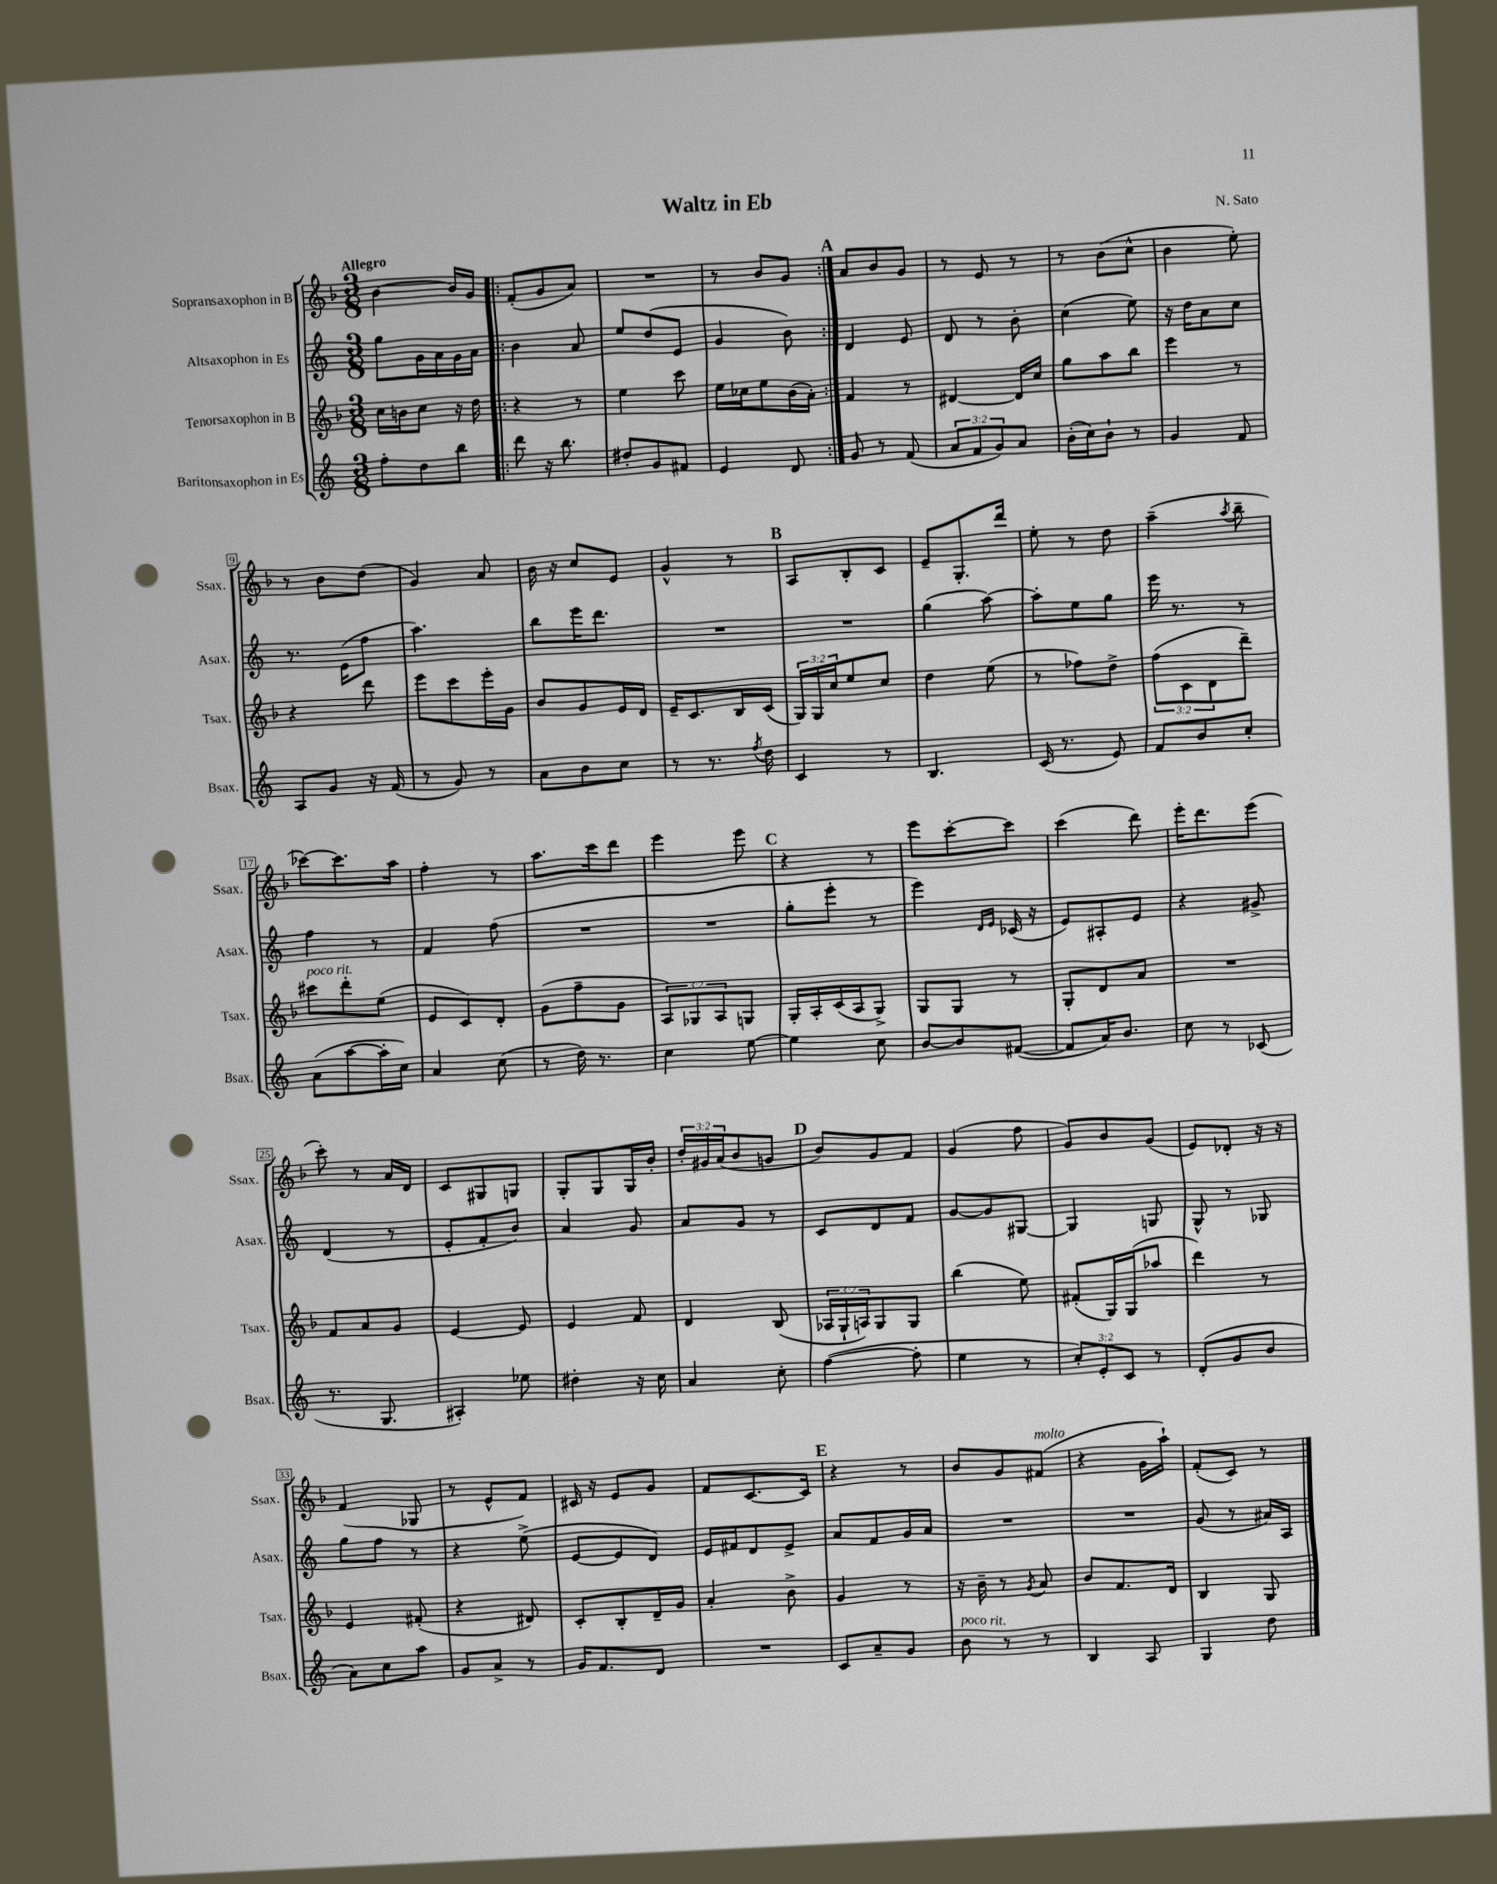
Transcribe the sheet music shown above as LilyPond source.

\header { title = "Waltz in Eb" composer = "N. Sato" }
<<
\new StaffGroup <<
\new Staff = "s0" \with { instrumentName = "Sopransaxophon in B" shortInstrumentName = "Ssax." } {
    \clef treble \key f \major \numericTimeSignature \time 3/8 \override Staff.TupletNumber.text = #tuplet-number::calc-fraction-text \tempo "Allegro"
    bes'4~ bes'16 g'16 |
    \repeat volta 2 { f'8-.( g'8 a'8) |
    R4. |
    r8 bes'8 g'8 | }
    \mark \markup { \bold "A" } a'8 bes'8 g'8 |
    r8 e'8 r8 |
    r8 bes'8( c''8-^ |
    bes'4 e''8-.) |
    r8 bes'8 d''8( |
    g'4) a'8 |
    bes'16 r16 c''8 e'8 |
    g'4-^ r8 |
    \mark \markup { \bold "B" } a8 bes8-. c'8 |
    e'8-- g8.-. d'''16 |
    e''8-. r8 d''8 |
    a''4--( \acciaccatura { a''8 } bes''8-- |
    ces'''8~) ces'''8. a''16 |
    f''4-. r8 |
    a''8. c'''16 d'''8 |
    e'''4 e'''8 |
    \mark \markup { \bold "C" } r4 r8 |
    e'''8 c'''8~-. c'''8 |
    c'''4( d'''8) |
    e'''16-. d'''8. e'''8( |
    c'''8-.) r8 a'16 d'16 |
    c'8 gis8 g8 |
    g8-. g8 g16 bes'16-. |
    \tuplet 3/2 { d''16-. gis'16 a'16( } bes'8 g'8 |
    \mark \markup { \bold "D" } bes'8) g'8 f'8 |
    g'4( f''8 |
    g'8) bes'8 g'8( |
    e'8) des'8-. r16 r16 |
    f'4( ges8 |
    r8 e'8-^ f'8) |
    cis'16 r16 e'8 g'8 |
    f'8 c'8.~ c'16 |
    \mark \markup { \bold "E" } r4 r8 |
    bes'8 g'8 fis'8^\markup { \italic "molto" }( |
    r4 g'16 a''16-!) |
    f'8-.( c'8) r8 \bar "|." |
}
\new Staff = "s1" \with { instrumentName = "Altsaxophon in Es" shortInstrumentName = "Asax." } {
    \clef treble \key c \major \numericTimeSignature \time 3/8
    g''8 g'16 a'16 g'16 a'16 |
    \repeat volta 2 { b'4 a'8 |
    e''8 d''8( e'8 |
    g'4 b'8) | }
    \mark \markup { \bold "A" } d'4 e'8 |
    d'8 r8 b'8-. |
    c''4( e''8) |
    r16 d''16 a'8 c''8 |
    r8. e'16( f''8 |
    a''4.) |
    b''8 e'''16 d'''8. |
    R4. |
    \mark \markup { \bold "B" } R4. |
    g''4( a''8~) |
    a''8-. e''8 g''8 |
    e'''16 r8. r8 |
    f''4 r8 |
    f'4 f''8( |
    R4. |
    R4. |
    \mark \markup { \bold "C" } g''8-. e'''8-. r8 |
    e'''4) \grace { d'16 e'16 } ces'16( r16 |
    e'8) ais8-. e'8 |
    r4 gis'8-> |
    d'4( r8 |
    e'8-. f'8-. b'8) |
    a'4 g'8 |
    a'8 g'8 r8 |
    \mark \markup { \bold "D" } c'8 d'8 f'8 |
    g'8~ g'8 gis8~ |
    gis4 g8 |
    g8-^ r8 ges8 |
    g''8 f''8 r8 |
    r4 e''8->( |
    e'8~ e'8 d'8) |
    e'16 fis'16 d'8 e'8-> |
    \mark \markup { \bold "E" } a'8 f'8 g'16 a'16 |
    R4. |
    R4. |
    g'8( r8 ais'16) a16 \bar "|." |
}
\new Staff = "s2" \with { instrumentName = "Tenorsaxophon in B" shortInstrumentName = "Tsax." } {
    \clef treble \key f \major \numericTimeSignature \time 3/8 \override Staff.TupletNumber.text = #tuplet-number::calc-fraction-text
    c''16 b'16 c''8 r16 d''16 |
    \repeat volta 2 { r4 r8 |
    e''4 c'''8 |
    e''16 ces''16 e''8 bes'16( a'16-.) | }
    \mark \markup { \bold "A" } f'4 r8 |
    dis'4~ dis'16 c''16 |
    g''8 a''8 bes''8 |
    e'''4 r8 |
    r4 d'''8 |
    e'''8 c'''8 e'''16-. g'16 |
    bes'8 g'8 e'16 d'16 |
    e'16-- c'8. bes16 c'16( |
    \mark \markup { \bold "B" } \tuplet 3/2 { g16) g16 c''16 } e''8 c''8 |
    d''4 e''8( |
    r8 fes''8) d''8-> |
    \tuplet 3/2 { f''8( c'8 d'8 } d'''8--) |
    cis'''8^\markup { \italic "poco rit." } d'''8-. e''8( |
    e'8 c'8) d'8-. |
    g'8( f''8-- g'8 |
    \tuplet 3/2 { a8) ges8 a8 } g8 |
    \mark \markup { \bold "C" } g16-. a16-. c'16( a16 g8->) |
    g8 g8 r8 |
    g8-. d'8 a'8 |
    R4. |
    f'8 a'8 g'8 |
    e'4~ e'8 |
    e'4 f'8 |
    d'4 bes8( |
    \mark \markup { \bold "D" } \tuplet 3/2 { aes16 g16-! a16) } g8 g8 |
    bes''4( e''8) |
    fis'8-.( g16) g16( aes''8 |
    d'''4) r8 |
    e'4 fis'8-.( |
    r4 dis'8) |
    c'8-. bes8-. d'16-- g'16 |
    a'4-. bes'8-> |
    \mark \markup { \bold "E" } g'4 r8 |
    r16 bes'16-- r8 \acciaccatura { g'8 } a'8 |
    bes'8 f'8. d'16 |
    bes4 g8 \bar "|." |
}
\new Staff = "s3" \with { instrumentName = "Baritonsaxophon in Es" shortInstrumentName = "Bsax." } {
    \clef treble \key c \major \numericTimeSignature \time 3/8 \override Staff.TupletNumber.text = #tuplet-number::calc-fraction-text
    f''8-. d''8 b''8 |
    \repeat volta 2 { d'''8 r16 b''8. |
    dis''8-. g'8 fis'8 |
    e'4 d'8 | }
    \mark \markup { \bold "A" } g'8 r8 f'8( |
    \tuplet 3/2 { a'8 f'8 g'8) } a'8 |
    b'16-.( c''16) b'8-! r8 |
    g'4 f'8 |
    a8 g'8 r16 f'16( |
    r8 g'8) r8 |
    a'8 b'8 c''8 |
    r8 r8. \acciaccatura { f''8 } d''16 |
    \mark \markup { \bold "B" } c'4 r8 |
    b4. |
    c'16( r8. e'8) |
    f'8 b'8 c''8-. |
    a'8( a''8~ a''16-. c''16) |
    a'4 c''8( |
    r8 d''16) r8. |
    c''4 e''8~ |
    \mark \markup { \bold "C" } e''4 c''8 |
    b'8~ b'8 fis'8~( |
    fis'8 a'16) b'8. |
    c''8 r8 ces'8( |
    r8. g8. |
    ais4-.) ees''8 |
    dis''4-. r16 c''16 |
    a'4 c''8-. |
    \mark \markup { \bold "D" } f''4~( f''8-. |
    e''4 r8 |
    \tuplet 3/2 { c''8-.) e'8-. c'8 } r8 |
    d'8-.( g'8 b'8 |
    a'8) c''8 a''8 |
    g'8 a'8-> r8 |
    g'16 f'8. d'8 |
    R4. |
    \mark \markup { \bold "E" } c'8 a'8-- g'8 |
    b'8^\markup { \italic "poco rit." } r8 r8 |
    b4 a8 |
    g4 d''8 \bar "|." |
}
>>
>>
\layout { \context { \Score \override BarNumber.stencil = #(make-stencil-boxer 0.1 0.3 ly:text-interface::print) } }
